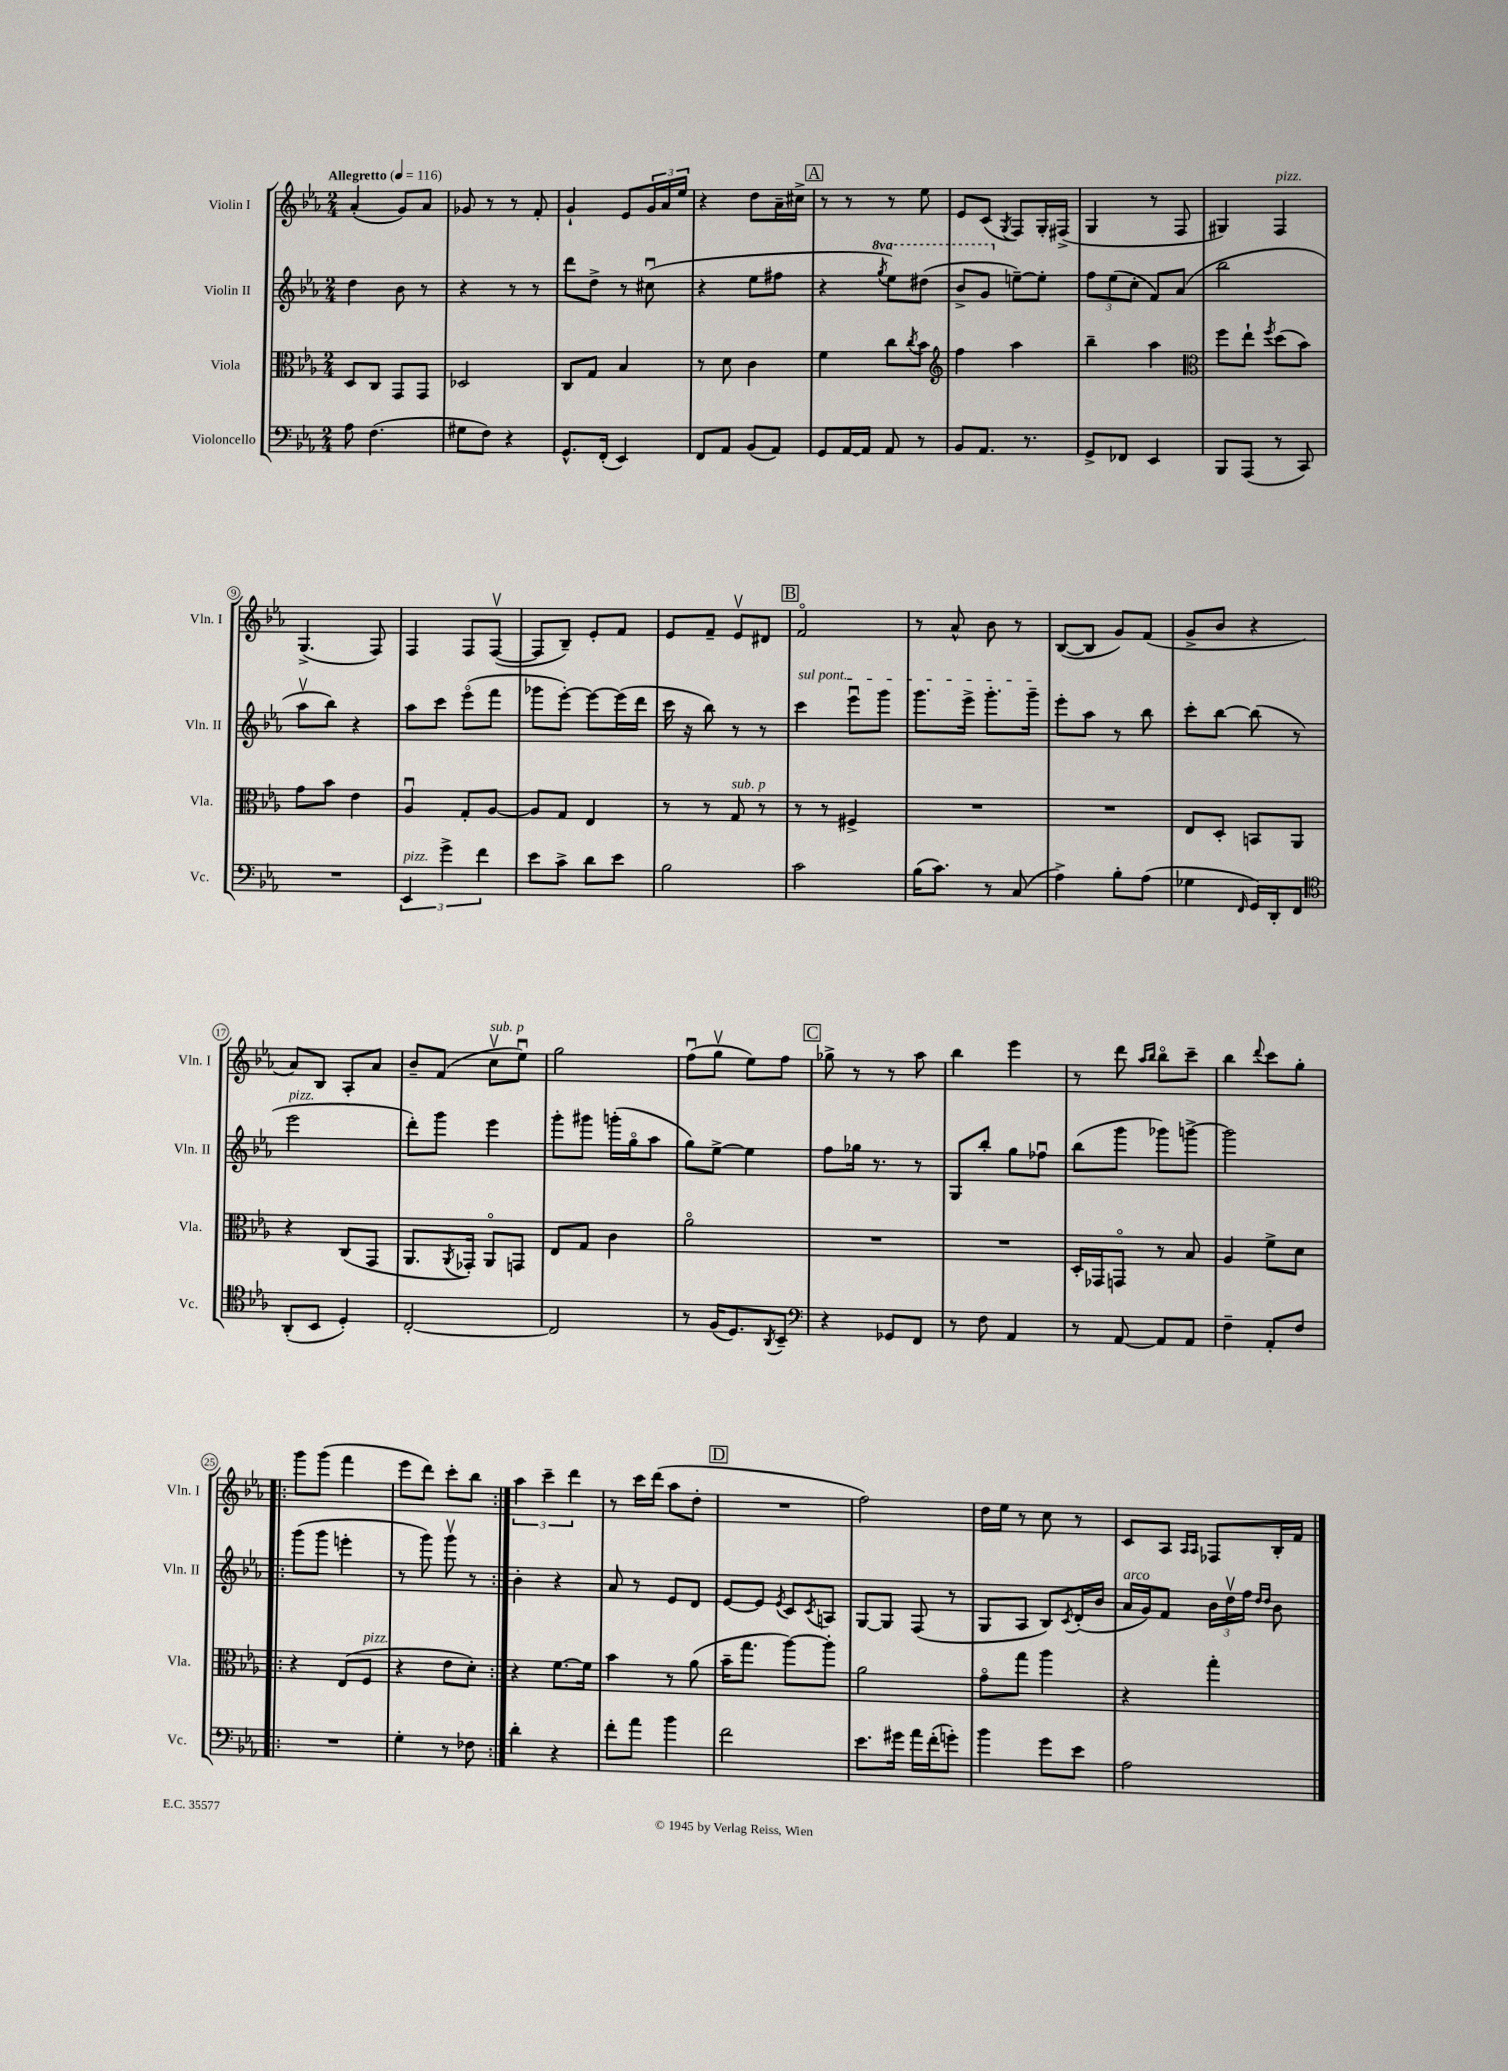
<<
\new StaffGroup <<
\new Staff = "s0" \with { instrumentName = "Violin I" shortInstrumentName = "Vln. I" } {
    \clef treble \key ees \major \numericTimeSignature \time 2/4 \tempo "Allegretto" 4 = 116
    aes'4-.( g'8) aes'8 |
    ges'8 r8 r8 f'8-. |
    g'4-! ees'8 \tuplet 3/2 { g'16 aes'16 ees''16 } |
    r4 d''8 aes'16-- cis''16-> |
    \mark \markup { \box "A" } r8 r8 r8 ees''8 |
    ees'8 c'8( \acciaccatura { g8 } f8) g16-. fis16->( |
    g4 r8 f8 |
    gis4) f4^\markup { \italic "pizz." } |
    g4.->( f8) |
    f4 f8 f8~\upbow( |
    f8 bes8--) ees'8-. f'8 |
    ees'8 f'8-- ees'8\upbow dis'8 |
    \mark \markup { \box "B" } f'2\flageolet |
    r8 aes'8-^ bes'8 r8 |
    bes8~( bes8 g'8) f'8( |
    g'8-> bes'8 r4 |
    aes'8) bes8 aes8-. aes'8 |
    bes'8-- f'8( c''8\upbow^\markup { \italic "sub. p" } ees''8\downbow) |
    g''2 |
    f''8\downbow( g''8\upbow ees''8) f''8 |
    \mark \markup { \box "C" } ges''8-> r8 r8 aes''8 |
    bes''4 ees'''4 |
    r8 d'''8 \grace { aes''16 bes''16 } bes''8\flageolet c'''8-- |
    bes''4 \appoggiatura { d'''8 } c'''8 g''8-. |
    \repeat volta 2 { g'''8 g'''8( f'''4 |
    ees'''8 d'''8) c'''8-. bes''8 | }
    \tuplet 3/2 { aes''4 c'''4-- d'''4 } |
    r8 c'''16 d'''16( aes''8 d''8-. |
    \mark \markup { \box "D" } R2 |
    f''2) |
    d''16 ees''16 r8 c''8 r8 |
    c'8 aes8 \grace { aes16 aes16 } fes8 bes16-. f'16 \bar "|." |
}
\new Staff = "s1" \with { instrumentName = "Violin II" shortInstrumentName = "Vln. II" } {
    \clef treble \key ees \major \numericTimeSignature \time 2/4 \set Staff.ottavationMarkups = #ottavation-simple-ordinals
    d''4 bes'8 r8 |
    r4 r8 r8 |
    d'''8 d''8-> r8 cis''8\downbow( |
    r4 ees''8 fis''8 |
    \mark \markup { \box "A" } r4 \ottava #1 \acciaccatura { g'''8 } ees'''8) dis'''8( |
    bes''8-> g''8 \ottava #0 e''8~--) e''8-. |
    \tuplet 3/2 { f''8 ees''8( c''8-. } f'8) aes'8( |
    bes''2 |
    aes''8\upbow bes''8) r4 |
    aes''8 c'''8 ees'''8\flageolet( f'''8 |
    ges'''8 ees'''8~-.) ees'''8~ ees'''16( d'''16 |
    c'''16 r16 bes''8) r8 r8 |
    \mark \markup { \box "B" } \once \override TextSpanner.bound-details.left.text = \markup { \italic "sul pont." } c'''4\startTextSpan ees'''8\downbow g'''8 |
    g'''8. ees'''16-> g'''8.-. g'''16--\stopTextSpan |
    ees'''8-. aes''8 r8 bes''8 |
    c'''8-. bes''8~ bes''8( r8 |
    ees'''2^\markup { \italic "pizz." } |
    d'''8-.) g'''8 ees'''4 |
    g'''8-. gis'''8 g'''16-.( g''16\flageolet aes''8 |
    g''8) ees''8~-> ees''4 |
    \mark \markup { \box "C" } f''8 ges''16 r8. r8 |
    g8 bes''8-. g''8 fes''8\downbow |
    bes''8( g'''8 ges'''8) g'''8~-> |
    g'''2 |
    \repeat volta 2 { g'''8( g'''8 e'''4-. |
    r8 g'''8) g'''8\upbow r8 | }
    bes'4-. r4 |
    aes'8 r8 ees'8 d'8 |
    \mark \markup { \box "D" } ees'8~ ees'8 \acciaccatura { ees'8 } c'8 \acciaccatura { c'8 } a8 |
    g8~ g8 f8( r8 |
    g8 aes8 bes8) \acciaccatura { c'8 } d'16-.( bes'16 |
    aes'16^\markup { \italic "arco" } g'16) f'8 \tuplet 3/2 { bes'16 d''16\upbow f''16 } \grace { d''16 d''16 } bes'8 \bar "|." |
}
\new Staff = "s2" \with { instrumentName = "Viola" shortInstrumentName = "Vla." } {
    \clef alto \key ees \major \numericTimeSignature \time 2/4
    d8 c8 g,8 g,8 |
    des2 |
    c8 g8 bes4 |
    r8 d'8 c'4 |
    \mark \markup { \box "A" } f'4 c''8 \acciaccatura { c''8 } bes'8 |
    \clef treble f''4 aes''4 |
    bes''4-- aes''4 |
    \clef alto f''8 ees''8-! \acciaccatura { f''8 } d''8( bes'8) |
    g'8 bes'8 ees'4 |
    aes4\downbow g8-. aes8~ |
    aes8 g8 ees4 |
    r8 r8 g8^\markup { \italic "sub. p" } r8 |
    \mark \markup { \box "B" } r8 r8 fis4-> |
    R2 |
    R2 |
    ees8 d8-. b,8 aes,8 |
    r4 c8( g,8 |
    aes,8. \acciaccatura { aes,8 } ges,16-.) aes,8\flageolet g,8 |
    ees8 g8 c'4 |
    aes'2\flageolet |
    \mark \markup { \box "C" } R2 |
    R2 |
    d16-. ges,16 g,8\flageolet r8 bes8 |
    aes4 f'8-> d'8 |
    \repeat volta 2 { r4 ees8( f8^\markup { \italic "pizz." } |
    r4 ees'8 d'8-.) | }
    r4 f'8.~ f'16 |
    bes'4 r8 aes'8( |
    \mark \markup { \box "D" } bes'16-- g''8. aes''8~) aes''8-. |
    aes'2 |
    g'8\flageolet g''8 aes''4 |
    r4 g''4-. \bar "|." |
}
\new Staff = "s3" \with { instrumentName = "Violoncello" shortInstrumentName = "Vc." } {
    \clef bass \key ees \major \numericTimeSignature \time 2/4
    aes8 f4.( |
    gis8 f8) r4 |
    g,8.-^ f,16-.( ees,4) |
    f,8 aes,8 bes,8( aes,8) |
    \mark \markup { \box "A" } g,8 aes,16~ aes,16 aes,8 r8 |
    bes,8 aes,8. r8. |
    g,8-> fes,8 ees,4 |
    bes,,8 aes,,8( r8 c,8) |
    R2 |
    \tuplet 3/2 { ees,4^\markup { \italic "pizz." } g'4-> f'4 } |
    ees'8 c'8-> d'8 ees'8 |
    bes2 |
    \mark \markup { \box "B" } c'2 |
    bes16( c'8.) r8 c8( |
    aes4->) bes8-. aes8( |
    ges4 \grace { f,16 } g,16) d,16-. f,8 |
    \clef tenor aes,8-.( bes,8 d4-.) |
    c2~-. |
    c2 |
    r8 f16( d8.) \acciaccatura { aes,8 } bes,8-- |
    \mark \markup { \box "C" } \clef bass r4 ges,8 f,8 |
    r8 f8 aes,4 |
    r8 aes,8~ aes,8 aes,8 |
    f4-- aes,8-. f8 |
    \repeat volta 2 { R2 |
    g4-. r8 fes8 | }
    d'4-. r4 |
    f'8-. aes'8 bes'4 |
    \mark \markup { \box "D" } f'2 |
    ees'8. gis'16 aes'16 f'16-.( g'8-.) |
    bes'4 g'8 ees'8 |
    aes2 \bar "|." |
}
>>
>>
\layout { \context { \Score \override BarNumber.stencil = #(make-stencil-circler 0.1 0.3 ly:text-interface::print) } }
